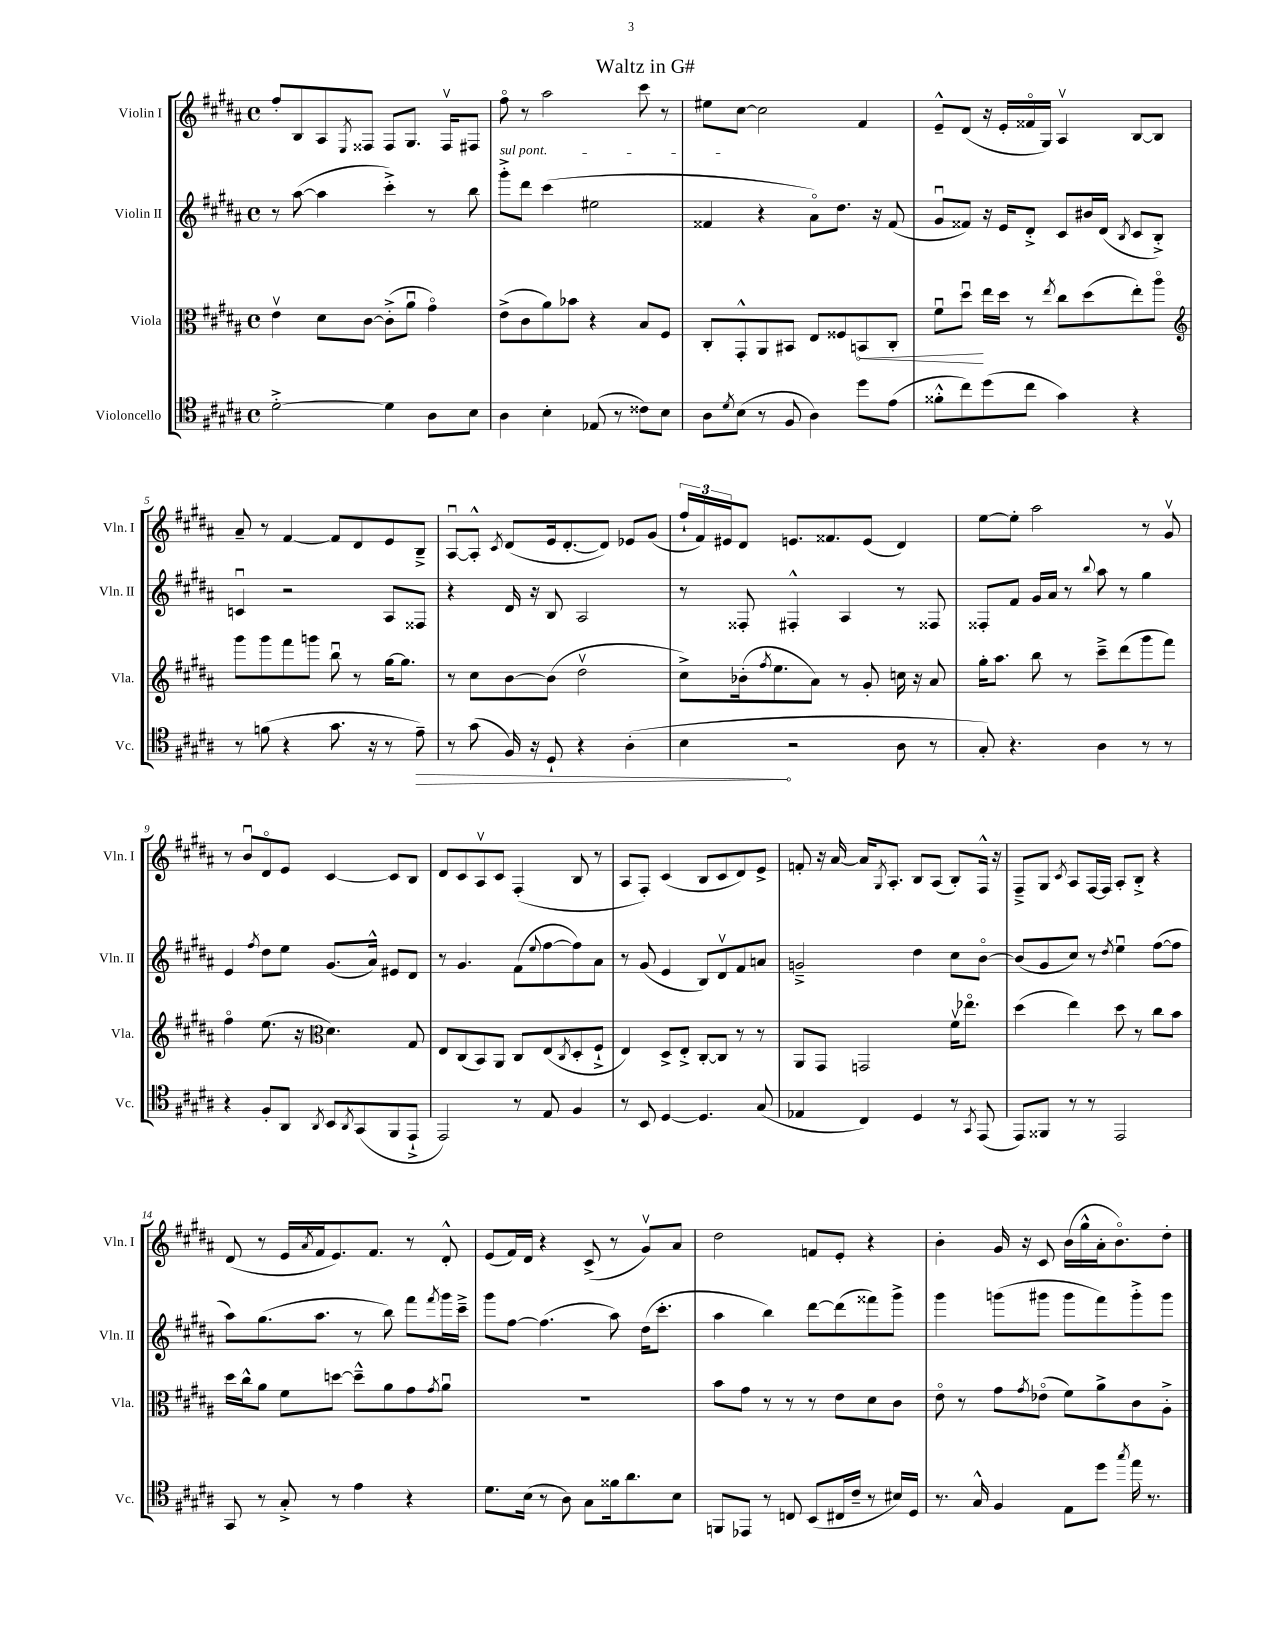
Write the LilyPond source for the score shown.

\header { title = "Waltz in G#" }
<<
\new StaffGroup <<
\new Staff = "s0" \with { instrumentName = "Violin I" shortInstrumentName = "Vln. I" } {
    \clef treble \key b \major \defaultTimeSignature \time 4/4
    fis''8-. b8 ais8 \acciaccatura { e8 } fisis8 fisis8 gis8. fisis16\upbow fis8 |
    fis''8\flageolet r8 ais''2 cis'''8 r8 |
    eis''8 cis''8~ cis''2 fis'4 |
    e'8---^ dis'8( r16 e'16-. fisis'16\flageolet gis16) ais4\upbow b8~ b8 |
    ais'8-- r8 fis'4~ fis'8 dis'8 e'8 b8---> |
    ais8~\downbow ais8-.-^ \acciaccatura { cis'8 } dis'8( e'16 dis'8.~-. dis'8) ees'8 gis'8( |
    \tuplet 3/2 { fis''16-! fis'16) eis'16 } dis'8 e'8. fisis'8. e'8( dis'4) |
    e''8~ e''8-. ais''2 r8 gis'8\upbow |
    r8 b'8\downbow dis'8\flageolet e'8 cis'4~ cis'8 b8 |
    dis'8 cis'8 ais8\upbow cis'8 fis4-.( b8 r8 |
    ais8 fis8-.) cis'4( b8 cis'8 dis'8) e'8-> |
    f'8-. r16 ais'16~ ais'16 \acciaccatura { gis8 } ais8.-. b8 ais8( b8-.) fis16-^ r16 |
    fis8---> gis8 \acciaccatura { cis'8 } ais8 fis16~ fis16 ais8-. b8-.-> r4 |
    dis'8( r8 e'16 \acciaccatura { ais'8 } fis'16 e'8.) fis'8. r8 dis'8-.-^ |
    e'8( fis'16) dis'16 r4 cis'8->( r8 gis'8\upbow) ais'8 |
    dis''2 f'8 e'8-. r4 |
    b'4-. gis'16 r16 cis'8 b'16( gis''16-^ ais'16-. b'8.\flageolet) dis''8-. \bar "|." |
}
\new Staff = "s1" \with { instrumentName = "Violin II" shortInstrumentName = "Vln. II" } {
    \clef treble \key b \major \defaultTimeSignature \time 4/4
    r8 ais''8~( ais''4 cis'''4-.->) r8 b''8 |
    \once \override TextSpanner.bound-details.left.text = \markup { \italic "sul pont." } gis'''8-.->\startTextSpan dis'''8 cis'''4( eis''2 |
    fisis'4\stopTextSpan r4 ais'8\flageolet) dis''8. r16 fisis'8( |
    gis'8\downbow fisis'8) r16 e'16 dis'8-.-> cis'8 bis'16 dis'16( \acciaccatura { b8 } cis'8 b8-.->) |
    c'4\downbow r2 ais8 fisis8 |
    r4 dis'16 r16 b8 ais2 |
    r8 fisis8-. fis4-.-^ ais4 r8 fisis8 |
    fisis8-. fis'8 gis'16 ais'16 r8 \appoggiatura { b''8 } ais''8 r8 gis''4 |
    e'4 \acciaccatura { fis''8 } dis''8 e''8 gis'8.( ais'16-^) eis'8 dis'8 |
    r8 gis'4. fis'8( \appoggiatura { e''8 } fis''8~ fis''8) ais'8 |
    r8 gis'8( e'4 b8) dis'8\upbow fis'8 a'8 |
    g'2---> dis''4 cis''8 b'8~\flageolet |
    b'8( gis'8 cis''8) r8 \acciaccatura { dis''8 } e''4\downbow fis''8~( fis''8 |
    ais''8) gis''8.( ais''8. r8 b''8) fis'''8 \acciaccatura { fis'''8 } gis'''16 cis'''16---> |
    gis'''8 fis''8~ fis''4.( ais''8) dis''16( cis'''8.-. |
    ais''4 b''4) dis'''8~ dis'''8( fisis'''8) gis'''8-> |
    gis'''4 g'''8( gis'''8 gis'''8 fis'''8) gis'''8-.-> gis'''8 \bar "|." |
}
\new Staff = "s2" \with { instrumentName = "Viola" shortInstrumentName = "Vla." } {
    \clef alto \key b \major \defaultTimeSignature \time 4/4
    e'4\upbow dis'8 cis'8~ cis'8-.->( ais'8\downbow gis'4\flageolet) |
    e'8->( cis'8 ais'8) bes'8 r4 b8 fis8 |
    cis8-. gis,8-.-^ ais,8 bis,8 e8 fisis8 \once \override Hairpin.circled-tip = ##t b,8\< cis8-. |
    fis'8\downbow dis''8\downbow\! e''16 dis''16 r8 \acciaccatura { e''8 } cis''8 dis''8( e''8-.) ais''8\flageolet |
    \clef treble gis'''8 gis'''8 fis'''8 g'''8 b''8\downbow r8 gis''16~ gis''8. |
    r8 cis''8 b'8~ b'8( dis''2\upbow |
    cis''8->) bes'16-.( \acciaccatura { fis''8 } e''8. ais'8) r8 gis'8-. c''16 r16 ais'8 |
    gis''16-. ais''8. b''8 r8 cis'''8---> dis'''8( gis'''8 fis'''8) |
    fis''4\flageolet e''8.( r16 \clef alto dis'4.) gis8 |
    e8 cis8( b,8) ais,8 cis8 e8( \acciaccatura { cis8 } dis8-. fis8-!-> |
    e4) dis8-> e8-.-> cis8~-. cis8 r8 r8 |
    ais,8 gis,8 g,2 fis'16\upbow ees''8.\flageolet |
    dis''4( e''4) dis''8 r8 cis''8 b'8 |
    dis''16 cis''16-^ ais'8 fis'8 d''8~ d''8---^ ais'8 gis'8 \acciaccatura { gis'8 } ais'8\downbow |
    R1 |
    b'8 gis'8 r8 r8 r8 e'8 dis'8 cis'8 |
    e'8\flageolet r8 gis'8 \acciaccatura { gis'8 } ees'8\flageolet( fis'8) ais'8-> cis'8 ais8-.-> \bar "|." |
}
\new Staff = "s3" \with { instrumentName = "Violoncello" shortInstrumentName = "Vc." } {
    \clef tenor \key b \major \defaultTimeSignature \time 4/4
    dis'2~-.-> dis'4 ais8 b8 |
    ais4 b4-. ees8( r8 cisis'8) b8 |
    ais8 \acciaccatura { dis'8 } b8( r8 fis8 ais4) dis''8 e'8( |
    fisis'8-.-^ cis''8) dis''8( cis''8 gis'4) r4 |
    r8 f'8( r4 gis'8. r16 r8 \once \override Hairpin.circled-tip = ##t e'8--\>) |
    r8 gis'8( fis16) r16 dis8-! r4 ais4-.( |
    b4\! r2 ais8 r8 |
    gis8-.) r4. ais4 r8 r8 |
    r4 fis8-. ais,8 \acciaccatura { ais,8 } b,8 \acciaccatura { ais,8 } gis,8( fis,8 e,8-!-> |
    e,2) r8 e8 fis4 |
    r8 b,8 dis4~ dis4. gis8( |
    ees4 cis4) dis4 r8 \acciaccatura { gis,8 } e,8( |
    e,8) fisis,8 r8 r8 e,2 |
    gis,8 r8 gis8-.-> r8 e'4 r4 |
    dis'8. b16( r8 ais8) gis8 fisis'16 ais'8. b8 |
    f,8 ees,8 r8 c8 b,8( cis16 cis'16-- r8 bis16) dis16 |
    r8. gis16-^ fis4 e8 dis''8 \acciaccatura { gis''8 } e''16 r8. \bar "|." |
}
>>
>>
